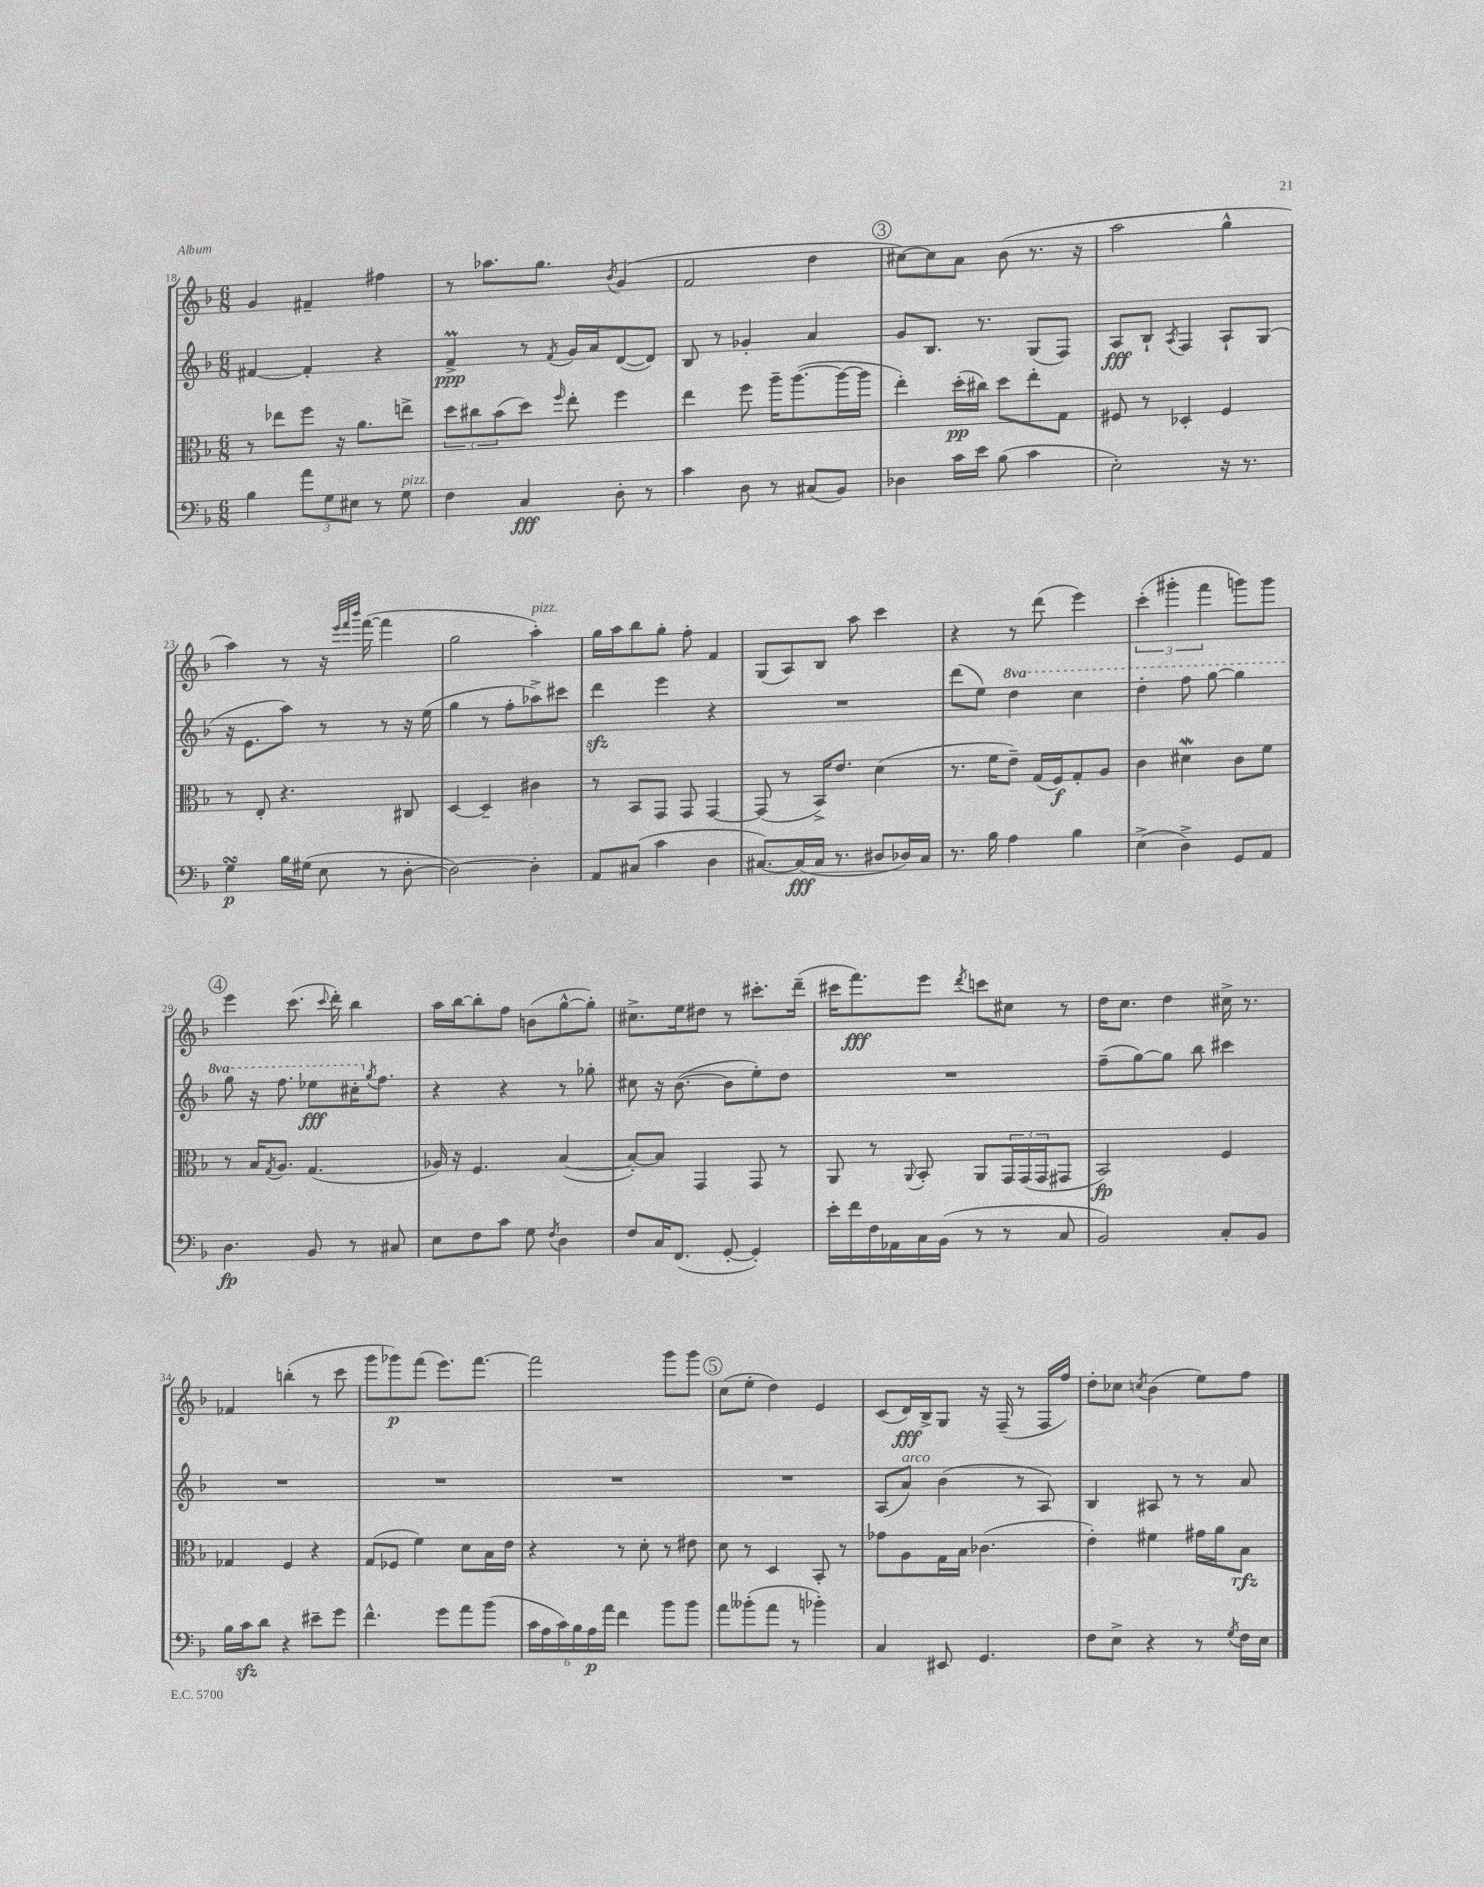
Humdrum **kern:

**kern	**kern	**kern	**kern
*staff4	*staff3	*staff2	*staff1
*clefF4	*clefC3	*clefG2	*clefG2
*k[b-]	*k[b-]	*k[b-]	*k[b-]
*M6/8	*M6/8	*M6/8	*M6/8
4B-	8r	[4f#	4g
.	8ee-	.	.
12a	8ff	4f#']	4f#~
12G	.	.	.
.	16r	.	.
12E#	.	.	.
.	8.a	.	.
8r	.	4r	4ff#
8G	8ee^	.	.
=	=	=	=
4F	12dd	4f^	8r
.	12cc#	.	.
.	.	.	8.aa-
.	(12b-	.	.
4C	8dd)	8r	.
.	.	.	8.gg
.	16qqff	8qf	.
.	8ee'	16g	.
.	.	16a	.
.	.	.	8qb-
8D'	4ff	([8d	(4g
8r	.	8d])	.
=	=	=	=
4c	4ee	8B-	2f
.	.	8r	.
8D	8ff	4g-'	.
8r	16aa~	.	.
.	([8.aa	.	.
(8C#	.	4a	4dd
8BB-)	16aa_	.	.
.	16aa]	.	.
=	=	=	=
4D-	4ee')	8g	[8cc#)
.	.	8.B-	8cc#]
16c	(16dd'	.	8a
16e	16cc#)	8.r	.
(8B-	8dd	.	(8b-
4c	8ee'	(8G	8.r
.	8G	8F)	.
.	.	.	16r
=	=	=	=
2E')	8F#	8A	2aa
.	8r	8B-`	.
.	.	8qA	.
.	4D-'	4F	.
16r	4F#	8A`	4gg^^
8.r	.	.	.
.	.	(8G	.
=	=	=	=
4G	8r	16r	4aa)
.	.	8.e	.
.	8E'	.	.
16B-	4.r	8aa)	8r
(16G#	.	.	.
8E	.	8r	16r
.	.	.	32qqeee
.	.	.	32qqfff
.	.	.	32qqbbb-
.	.	.	([16fff
8r	.	8r	4fff]
[8D'	8C#	16r	.
.	.	(16ee	.
=	=	=	=
2D_)	[4D	4gg	2gg
.	4D~]	8r	.
.	.	8ff'	.
4D']	4c#	8aa-^)	4aa')
.	.	8ccc#	.
=	=	=	=
8AA	8r	4ddd	16gg
.	.	.	16aa
(8C#	8BB-	.	8bb-
4c	8GG	4eee	8gg'
.	8GG	.	8ff'
4D	[4GG	4r	4f
=	=	=	=
[8.C#)	(8GG]	2.r	(8G
.	8r	.	8A)
(16C#]	.	.	.
16C#	16BB-^)	.	8B-
8.r	8.e	.	.
.	.	.	8aa
8D#	(4d	.	4ccc
16D-)	.	.	.
16C#	.	.	.
=	=	=	=
8.r	8.r	(8ddd	4r
.	.	8ee)	.
16B-	16f	.	.
4A	8e~)	4ddd	8r
.	(16G	.	(8ddd
.	16F)	.	.
4B-	8G'	4ccc	4eee)
.	8A	.	.
=	=	=	=
(4E^	4c	4ddd'	(6ccc'
.	.	.	6ggg#'
4D^)	4d#	8fff	.
.	.	.	6fff
.	.	[8ggg	.
8GG	8c	4ggg]	8ggg)
8AA	8f	.	8ggg
=	=	=	=
4.D	8r	8ggg	4eee
.	16B-	16r	.
.	8qG	.	.
.	8.A	8.fff	.
.	.	.	(8.ccc
8BB-	(4.G	8eee-	.
.	.	.	8qqccc
.	.	.	16ddd')
8r	.	16ccc#'	4bb-
.	.	8qgg	.
.	.	8.ff	.
8C#	.	.	.
=	=	=	=
8E	16A-)	4r	16aa
.	16r	.	[16bb-
8F	4.F	.	8bb-']
8c	.	4r	8ff
8G	.	.	(8b
8qF	.	.	.
4D	([4B-	8r	[8gg^^
.	.	8gg-'	8gg'])
=	=	=	=
8F	8B-'_)	8cc#	8.cc#^
16C	8B-]	16r	.
(8.FF	.	([8.b-	16ee
.	4GG	.	8dd#
[8GG'	.	8b-]	8r
4GG'])	8GG	8ee')	8.ccc#'
.	8r	8dd	.
.	.	.	(16ddd~
=	=	=	=
16e'	8AA	2.r	16ccc#
16f	.	.	8.fff)
16F	8r	.	.
16AA-	.	.	.
.	8qqAA	.	.
16C	8BB-'	.	8eee
(16BB-	.	.	.
.	.	.	8qddd
8r	8AA	.	8ccc
8r	24GG	.	8cc#
.	(24GG	.	.
.	24GG	.	.
8C	8GG#	.	8r
=	=	=	=
2BB-)	2BB-)	(8ff~	16dd
.	.	.	8.cc
.	.	[8gg)	.
.	.	8gg]	4dd
.	.	8bb-	.
8C'	4F	4ccc#	16cc#^
.	.	.	8.r
8BB-	.	.	.
=	=	=	=
16B-	4G-	2.r	4f-
16c	.	.	.
8d	.	.	.
4r	4F	.	(4bb'
8e#~	4r	.	8r
8g	.	.	8ccc
=	=	=	=
4.f^^	(8G	2.r	8ggg
.	8F-	.	8ggg-)
.	4f)	.	(8fff
8g	.	.	8.eee)
8a	8d	.	.
.	.	.	[8.fff
(8b-	16B-	.	.
.	16e	.	.
=	=	=	=
24c	4r	2.r	2fff]
24A	.	.	.
24c)	.	.	.
24B-	.	.	.
24A	.	.	.
24a	.	.	.
4f	8r	.	.
.	8d'	.	.
8b-	8r	.	8ggg
8b-	8e#	.	8ggg
=	=	=	=
8a	8d	2.r	(8cc
(8b--'	8r	.	8ee'
8a	4D	.	4dd)
8r	.	.	.
4b-')	8BB-'	.	4e
.	8r	.	.
=	=	=	=
4C	8g-	(8A	(8c
.	8A	8a)	16d)
.	.	.	16B-^
8EE#	16G	(4b-	8G
.	16B-	.	.
4.GG	(4.c-	.	16r
.	.	.	(16F~
.	.	8r	8r
.	.	8A)	16F
.	.	.	16ff)
=	=	=	=
8F	4e')	4B-	8dd'
8E^	.	.	8cc-
.	.	.	8qcc
4r	4f#	8A#	(4b-
.	.	8r	.
8r	16g#	8r	8ee)
.	16a	.	.
8qG	.	.	.
16F	8B-	8a	8ff
16E	.	.	.
==	==	==	==
*-	*-	*-	*-
